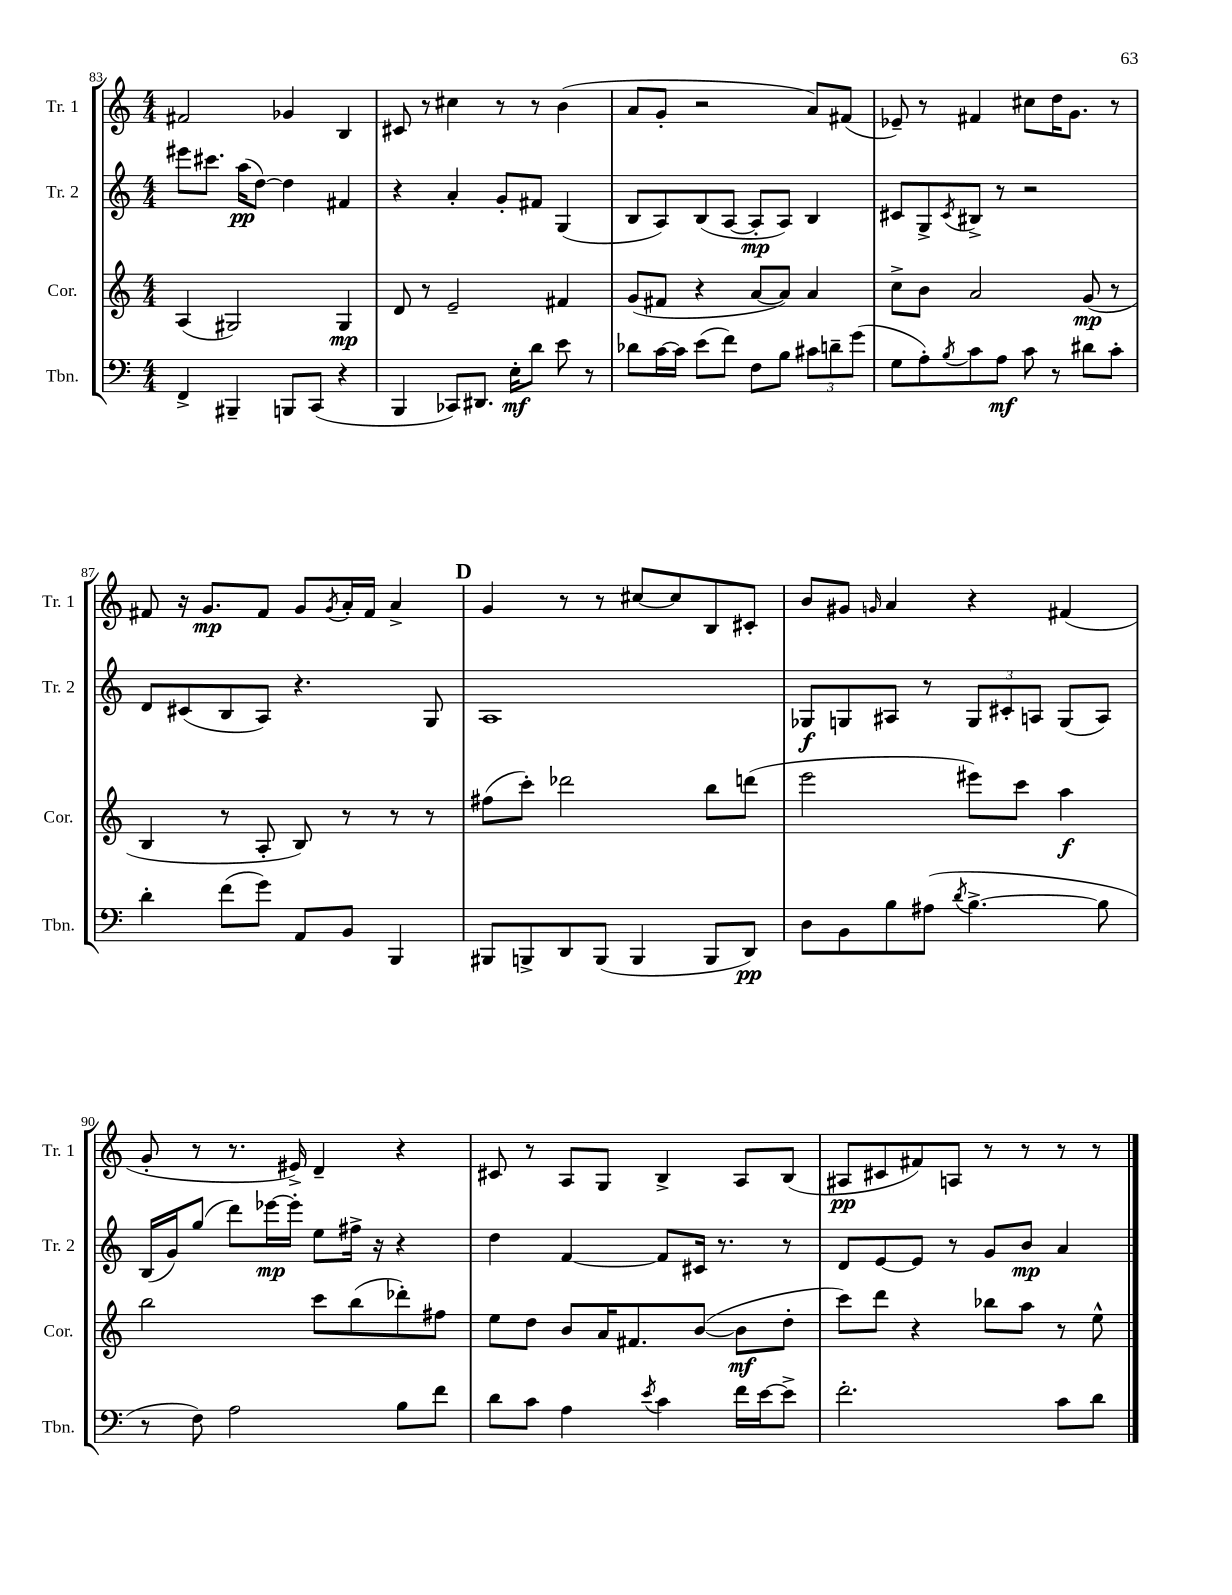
<<
\new StaffGroup <<
\new Staff = "s0" \with { instrumentName = "Tr. 1" shortInstrumentName = "Tr. 1" } {
    \clef treble \key c \major \numericTimeSignature \time 4/4
    fis'2 ges'4 b4 |
    cis'8 r8 cis''4 r8 r8 b'4( |
    a'8 g'8-. r2 a'8) fis'8( |
    ees'8--) r8 fis'4 cis''8 d''16 g'8. r8 |
    fis'8 r16 g'8.\mp fis'8 g'8 \acciaccatura { g'8 } a'16-. fis'16 a'4-> |
    \mark \markup { \bold "D" } g'4 r8 r8 cis''8~ cis''8 b8 cis'8-. |
    b'8 gis'8 \grace { g'16 } a'4 r4 fis'4( |
    g'8-. r8 r8. eis'16->) d'4-- r4 |
    cis'8 r8 a8 g8 b4-> a8 b8( |
    ais8\pp cis'8 fis'8) a8 r8 r8 r8 r8 \bar "|." |
}
\new Staff = "s1" \with { instrumentName = "Tr. 2" shortInstrumentName = "Tr. 2" } {
    \clef treble \key c \major \numericTimeSignature \time 4/4
    eis'''8 cis'''8. a''16\pp( d''8~) d''4 fis'4 |
    r4 a'4-. g'8-. fis'8 g4( |
    b8 a8) b8( a8~ a8-.\mp a8) b4 |
    cis'8 g8-> \acciaccatura { cis'8 } bis8-> r8 r2 |
    d'8 cis'8( b8 a8) r4. g8 |
    \mark \markup { \bold "D" } a1 |
    ges8\f g8 ais8 r8 \tuplet 3/2 { g8 cis'8-. a8 } g8( a8) |
    b16( g'16) g''8( d'''8) ees'''16~\mp ees'''16-. e''8 fis''16-> r16 r4 |
    d''4 f'4~ f'8 cis'16 r8. r8 |
    d'8 e'8~ e'8 r8 g'8 b'8\mp a'4 \bar "|." |
}
\new Staff = "s2" \with { instrumentName = "Cor." shortInstrumentName = "Cor." } {
    \clef treble \key c \major \numericTimeSignature \time 4/4
    a4( gis2) gis4\mp |
    d'8 r8 e'2-- fis'4 |
    g'8( fis'8 r4 a'8~ a'8) a'4 |
    c''8-> b'8 a'2 g'8\mp( r8 |
    b4 r8 a8-. b8) r8 r8 r8 |
    \mark \markup { \bold "D" } fis''8( c'''8-.) des'''2 b''8 d'''8( |
    e'''2 eis'''8) c'''8 a''4\f |
    b''2 c'''8 b''8( des'''8-.) fis''8 |
    e''8 d''8 b'8 a'16 fis'8. b'8~( b'8\mf d''8-. |
    c'''8) d'''8 r4 bes''8 a''8 r8 e''8-^ \bar "|." |
}
\new Staff = "s3" \with { instrumentName = "Tbn." shortInstrumentName = "Tbn." } {
    \clef bass \key c \major \numericTimeSignature \time 4/4
    f,4-> bis,,4-- b,,8 c,8( r4 |
    b,,4 ces,8) dis,8. e16-.\mf d'8 e'8 r8 |
    des'8 c'16~ c'16 e'8( f'8) f8 b8 \tuplet 3/2 { cis'8 d'8-- g'8( } |
    g8 a8-.) \acciaccatura { b8 } c'8 a8\mf c'8 r8 dis'8 c'8-. |
    d'4-. f'8( g'8) a,8 b,8 b,,4 |
    \mark \markup { \bold "D" } bis,,8 b,,8-> d,8 b,,8( b,,4 b,,8 d,8\pp) |
    d8 b,8 b8 ais8( \acciaccatura { d'8 } b4.~-> b8 |
    r8 f8) a2 b8 f'8 |
    d'8 c'8 a4 \acciaccatura { e'8 } c'4 f'16 e'16~ e'8-> |
    f'2.-. c'8 d'8 \bar "|." |
}
>>
>>
\layout { \context { \Score currentBarNumber = #83 } }
